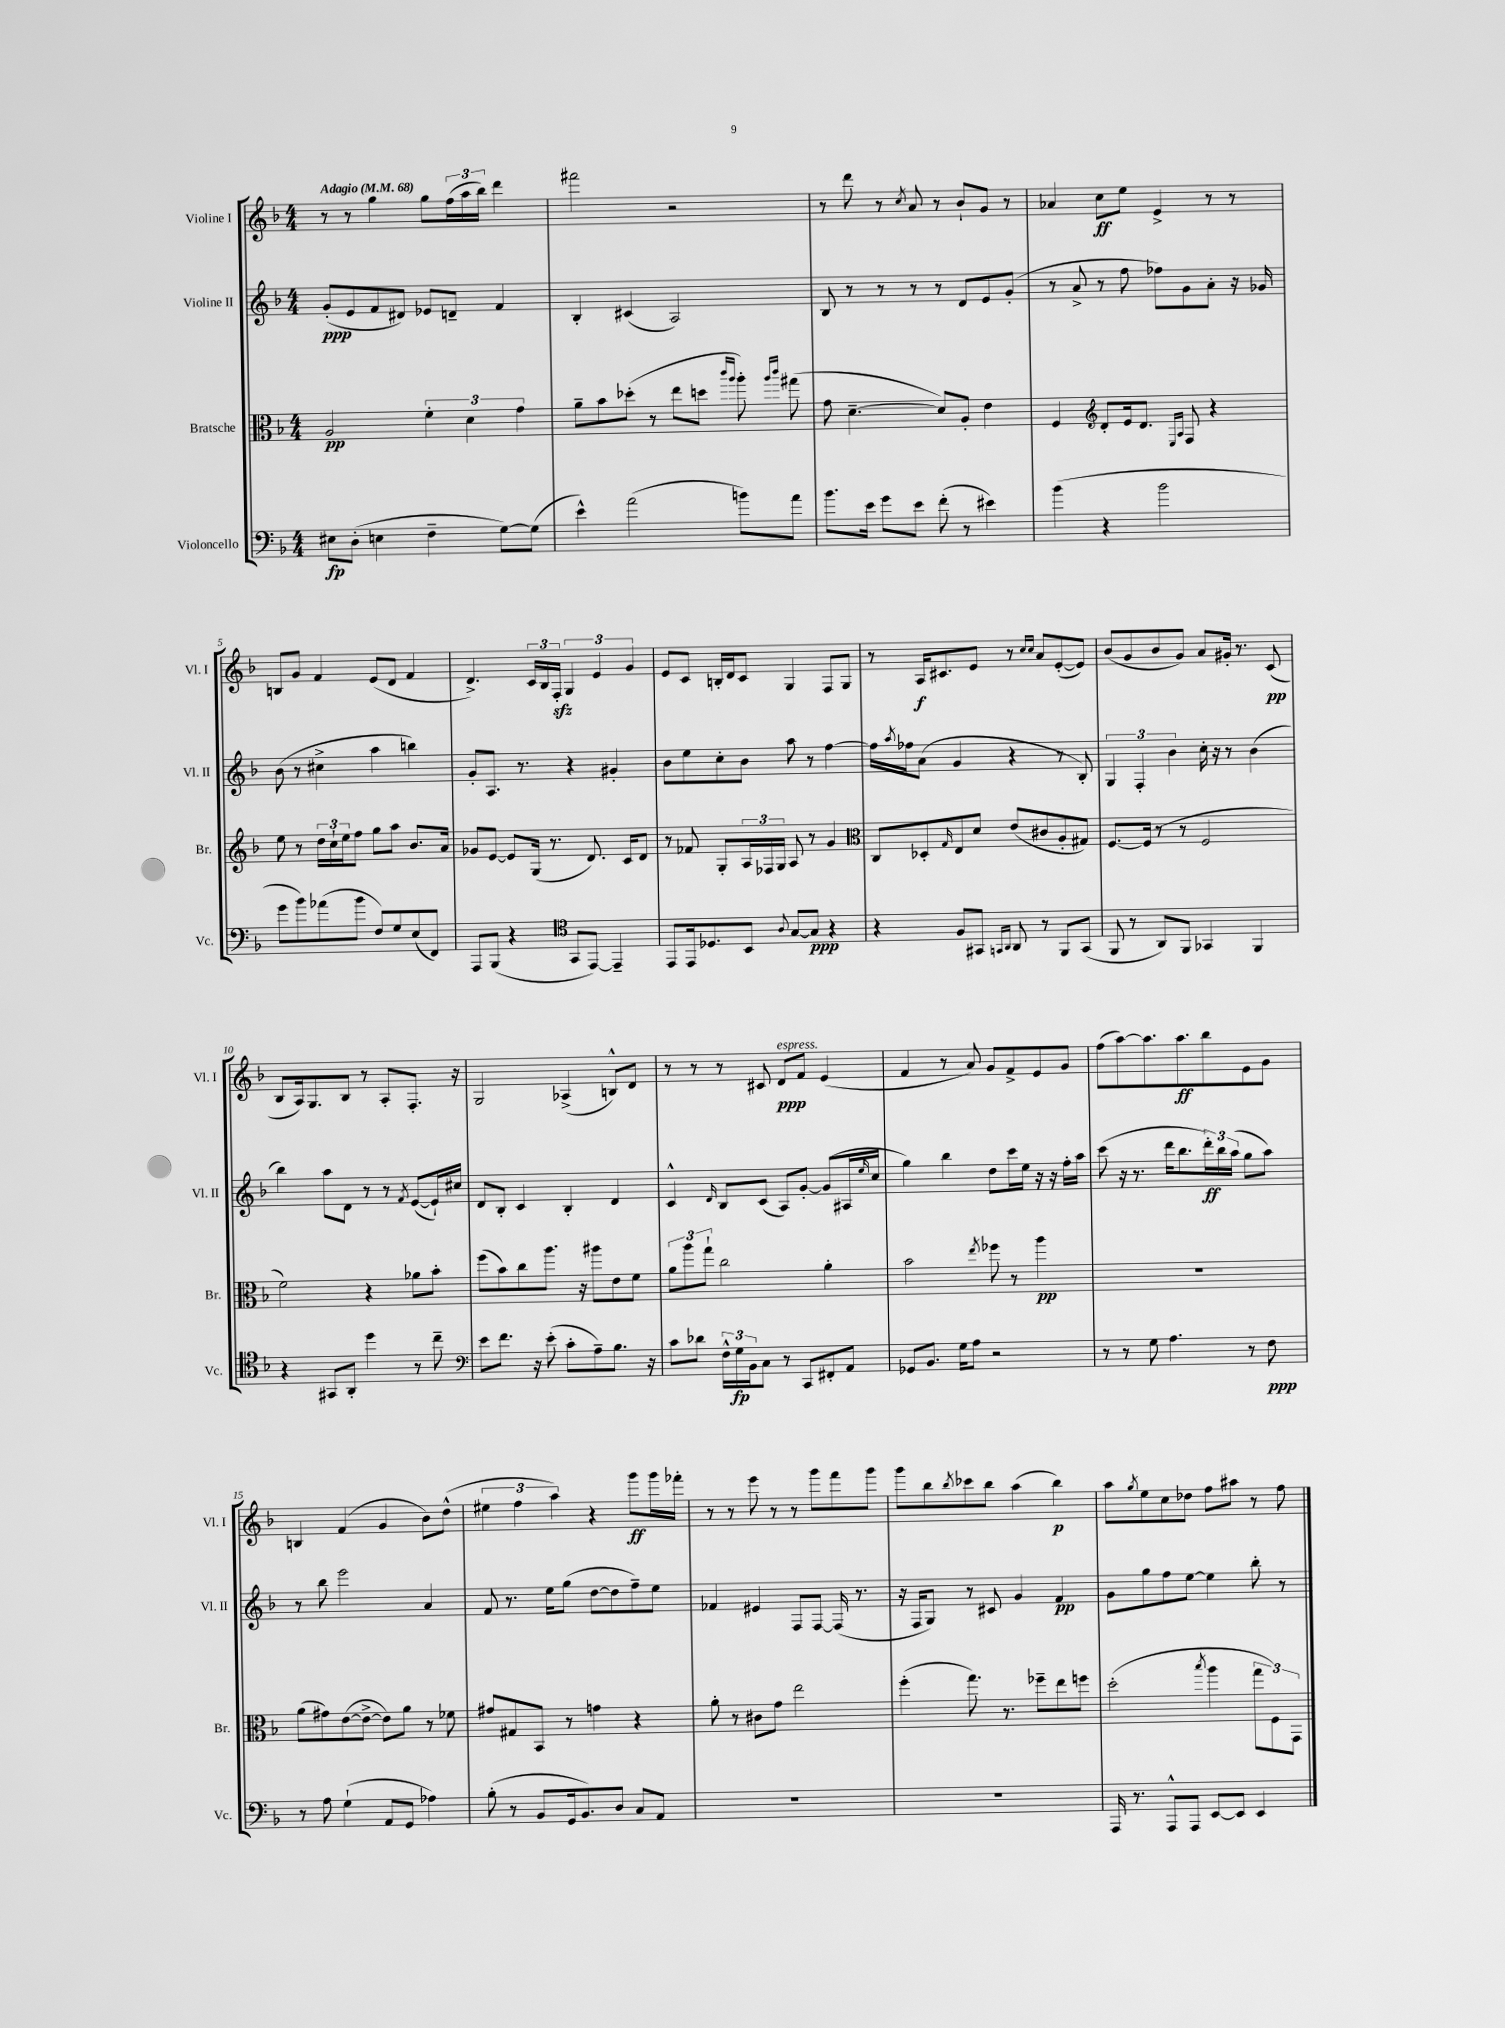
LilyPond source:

<<
\new StaffGroup <<
\new Staff = "s0" \with { instrumentName = "Violine I" shortInstrumentName = "Vl. I" } {
    \clef treble \key f \major \numericTimeSignature \time 4/4 \tempo "Adagio" 4 = 68
    r8 r8 g''4 g''8 \tuplet 3/2 { f''16( a''16 bes''16) } d'''4 |
    fis'''2 r2 |
    r8 d'''8 r8 \acciaccatura { c''8 } a'8 r8 bes'8-! g'8 r8 |
    aes'4 c''8\ff e''8 e'4-> r8 r8 |
    b8 g'8 f'4 e'8( d'8 f'4 |
    d'4.->) \tuplet 3/2 { c'16 bes16 f16-.\sfz } \tuplet 3/2 { g4 e'4 g'4 } |
    e'8 c'8 b16-. d'16 c'8 g4 f8 g8 |
    r8 a16\f cis'8. e'8 r8 \grace { c''16 c''16 } a'8 e'8~-.( e'8) |
    bes'8( g'8 bes'8 g'8) a'8 gis'16-. r8. c'8\pp( |
    bes8 a16) g8. bes8 r8 a8-. f8.-. r16 |
    g2 aes4->( b8-^) d'8 |
    r8 r8 r8 cis'8 d'8\ppp^\markup { \italic "espress." } f'8 e'4( |
    f'4 r8 a'8) g'8 f'8-> e'8 g'8 |
    f''8( a''8~) a''8. a''8.\ff bes''8 e'8 g'8 |
    b4 f'4( g'4 bes'8) d''8-^( |
    \tuplet 3/2 { eis''4 f''4 a''4) } r4 g'''8\ff g'''16 fes'''16-. |
    r8 r8 e'''8 r8 r8 g'''8 f'''8 g'''8 |
    g'''8 bes''8 \acciaccatura { bes''8 } ces'''8 bes''8 a''4( bes''4\p) |
    a''8 \acciaccatura { g''8 } e''8 c''8 des''8 f''8 ais''8 r8 f''8 \bar "|." |
}
\new Staff = "s1" \with { instrumentName = "Violine II" shortInstrumentName = "Vl. II" } {
    \clef treble \key f \major \numericTimeSignature \time 4/4
    g'8-.\ppp( e'8 f'8 dis'8) ees'8 d'8-- f'4 |
    bes4-. cis'4( a2) |
    bes8 r8 r8 r8 r8 d'8 e'8 g'8-.( |
    r8 a'8-> r8 f''8 fes''8) g'8 a'8-. r16 ges'16 |
    bes'8( r8 cis''4-> a''4 b''4) |
    g'8-. a8. r8. r4 gis'4-. |
    bes'8 e''8 c''8-. bes'8 a''8 r8 f''4~ |
    f''16 \acciaccatura { a''8 } fes''16 a'8( g'4 r4 r8 bes8-.) |
    \tuplet 3/2 { g4 f4-. bes'4 } c''16-. r16 r8 bes'4( |
    bes''4) a''8 d'8 r8 r8 \acciaccatura { f'8 } e'8~( e'16-!) cis''16 |
    d'8 bes8-. c'4 bes4-. d'4 |
    c'4-^ \grace { d'16 } bes8 c'8( a8) g'8~-. g'8( ais16 \grace { e''16 } c''16 |
    g''4) bes''4 d''8 c'''16 e''16 r16 r16 f''16-. a''16 |
    c'''8( r16 r8. d'''16 bes''8. \tuplet 3/2 { d'''16-.\ff) bes''16 a''16( } g''8 a''8) |
    r8 bes''8 e'''2 a'4 |
    f'8 r8. e''16 g''8( d''8~ d''8 f''8--) e''8 |
    fes'4 eis'4 f8 f8~ f16( r8. |
    r16 f16 g8) r8 cis'8 g'4 f'4\pp |
    g'8 g''8 f''8 e''8~ e''4 bes''8-. r8 \bar "|." |
}
\new Staff = "s2" \with { instrumentName = "Bratsche" shortInstrumentName = "Br." } {
    \clef alto \key f \major \numericTimeSignature \time 4/4
    a2\pp \tuplet 3/2 { f'4-. d'4 g'4 } |
    a'8-- bes'8 des''8-.( r8 e''8 d''8 \grace { c'''16 a''16 } a''8-.) \grace { a''16 c'''16 } gis''8( |
    g'8 d'4.~-- d'8) a8-. e'4 |
    f4 \clef treble d'8-. e'16 d'8. \grace { e16 a16 } f8 r4 |
    e''8 r8 \tuplet 3/2 { d''16 c''16-! e''16 } f''8 g''8 a''8 bes'8. a'16 |
    ges'8 e'8~ e'8 g16( r8. d'8.) c'16 d'8 |
    r8 fes'8 g8-. \tuplet 3/2 { a16 fes16 g16 } a8 r8 g'4 |
    \clef alto c8 des8-. \grace { g16 } e8 d'8 e'8( cis'8 a8-. gis8) |
    f8.~ f16( r8 r8 f2 |
    f'2) r4 aes'8 bes'8-. |
    f''8( bes'8) c''8 a''8. r16 ais''8 e'8 f'8 |
    \tuplet 3/2 { a'8 a''8 g''8-! } c''2 a'4-. |
    bes'2 \acciaccatura { e''8 } fes''8 r8 a''4\pp |
    R1 |
    a'8( gis'8) e'8~( e'8~-> e'8) a'8 r8 fes'8 |
    gis'8 gis8 bes,8 r8 g'4 r4 |
    a'8-. r8 cis'8 g'8 e''2 |
    f''4-.( g''8.) r8. fes''8-- e''8 f''8 |
    d''2-.( \acciaccatura { bes''8 } a''4 \tuplet 3/2 { g''8 f8) g,8 } \bar "|." |
}
\new Staff = "s3" \with { instrumentName = "Violoncello" shortInstrumentName = "Vc." } {
    \clef bass \key f \major \numericTimeSignature \time 4/4
    eis8\fp d8-.( e4 f4-- g8~) g8( |
    e'4-^) a'2( b'8) a'8 |
    bes'8. e'16 g'8 e'8 f'8-.( r8 eis'4) |
    bes'4( r4 bes'2 |
    g'8 bes'8) aes'8( bes'8 f8) g8 e8( f,8) |
    a,,8 bes,,8( r4 \clef tenor g,8 e,8~) e,4-- |
    e,8 e,16 des8. bes,8 \appoggiatura { a8 } g8~ g8\ppp r4 |
    r4 f8 gis,8 \grace { g,16 a,16 } a,8 r8 f,8 g,8( |
    f,8 r8 a,8) f,8 ges,4 f,4 |
    r4 gis,8 a,8-. d''4 r8 c''8-- |
    \clef bass e'8 f'8. r16 e'8-.( c'8-. a8--) bes8. r16 |
    c'8 des'8 \tuplet 3/2 { f16-^ g16\fp bes,16 } c8 r8 c,8 fis,8-. a,8 |
    ges,8 bes,8. g16 a8 r2 |
    r8 r8 g8 a4. r8 f8\ppp |
    r8 a8 g4-!( a,8 g,8 aes4) |
    bes8-.( r8 bes,8 g,16 bes,8.) d8 c8 a,8 |
    R1 |
    R1 |
    a,,16 r8. a,,8-^ a,,8 e,8~ e,8 e,4 \bar "|." |
}
>>
>>
